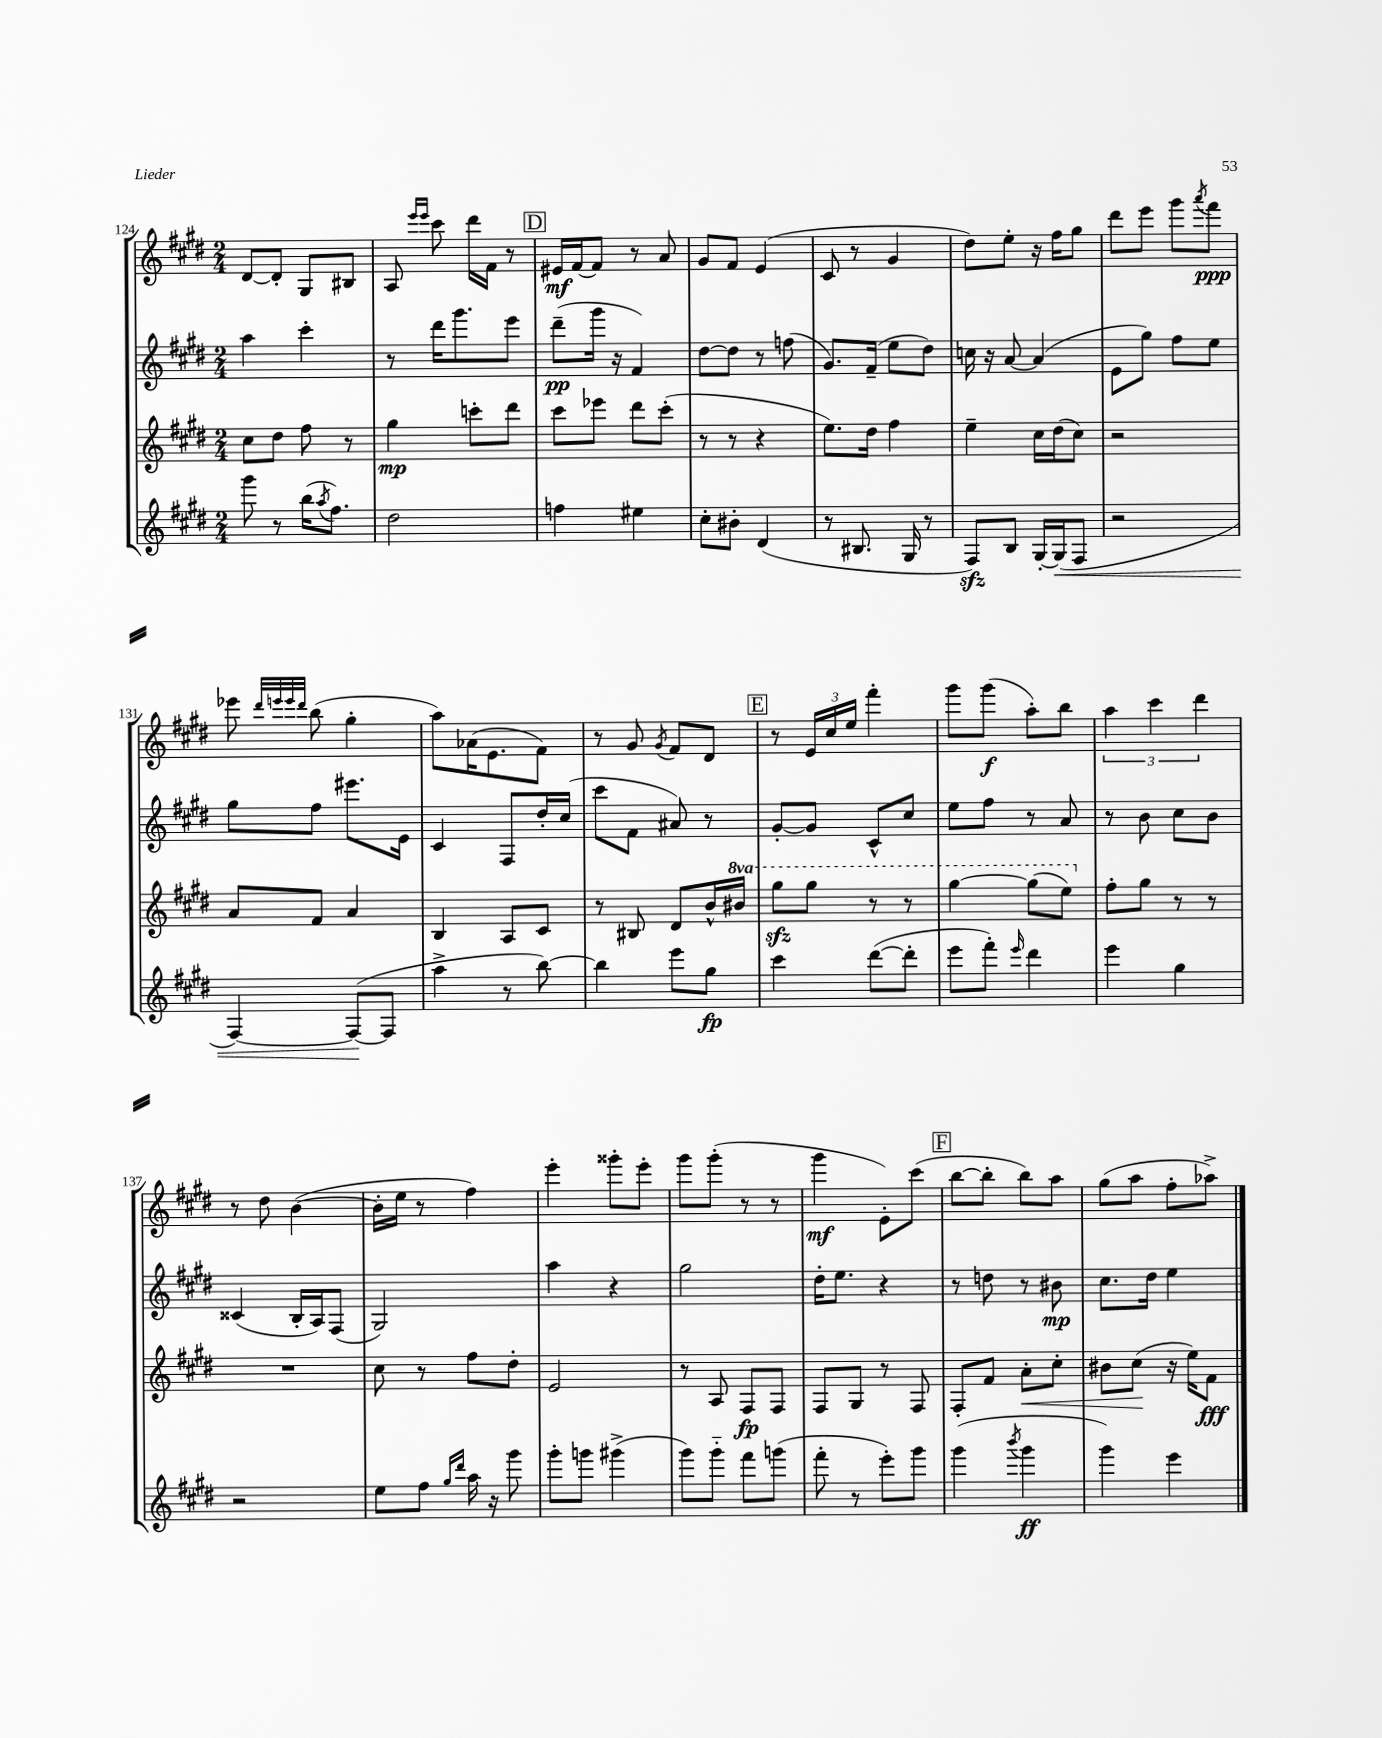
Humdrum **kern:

**kern	**kern	**kern	**kern
*staff4	*staff3	*staff2	*staff1
*clefG2	*clefG2	*clefG2	*clefG2
*k[f#c#g#d#]	*k[f#c#g#d#]	*k[f#c#g#d#]	*k[f#c#g#d#]
*M2/4	*M2/4	*M2/4	*M2/4
8ggg#	8cc#	4aa	[8d#
8r	8dd#	.	8d#']
(16bb	8ff#	4ccc#'	8G#
8qaa	.	.	.
8.ff#)	.	.	.
.	8r	.	8B#
=	=	=	=
2dd#	4gg#	8r	8A
.	.	.	16qqeee
.	.	.	16qqeee
.	.	16ddd#	8ccc#
.	.	8.ggg#	.
.	8ccc'	.	16ddd#
.	.	.	16f#
.	8ddd#	8eee	8r
=	=	=	=
4ff	8ccc#	(8ddd#~	16e#
.	.	.	[16f#
.	8eee-	16ggg#	8f#]
.	.	16r	.
4ee#	8ddd#	4f#)	8r
.	(8ccc#'	.	8a
=	=	=	=
8cc#'	8r	[8dd#	8g#
8b#'	8r	8dd#]	8f#
(4d#	4r	8r	(4e
.	.	(8ff	.
=	=	=	=
8r	8.ee)	8.g#)	8c#
8.B#	.	.	8r
.	16dd#	(16f#~	.
.	4ff#	8ee	4g#
16G#	.	.	.
8r	.	8dd#)	.
=	=	=	=
8F#)	4ee~	16cc	8dd#)
.	.	16r	.
8B	.	[8a	8ee'
[16G#'	16cc#	(4a]	16r
(16G#]	(16dd#	.	16ff#
8F#	8cc#)	.	8gg#
=	=	=	=
2r	2r	8e	8ddd#
.	.	8gg#)	8eee
.	.	8ff#	8ggg#
.	.	.	8qaaa
.	.	8ee	8fff#
=	=	=	=
[4F#)	8a	8gg#	8eee-
.	.	.	32qqddd#
.	.	.	32qqeee
.	.	.	32qqeee
.	.	.	32qqddd#
.	8f#	8ff#	(8bb
(8F#_	4a	8.eee#	4gg#'
8F#]	.	.	.
.	.	16e	.
=	=	=	=
4aa^	4B	4c#	8aa)
.	.	.	(16a-
.	.	.	8.e
8r	8A	8F#	.
[8bb)	8c#	16dd#'	8f#)
.	.	(16cc#	.
=	=	=	=
4bb]	8r	8ccc#	8r
.	8B#	8f#	8g#
.	.	.	8qg#
8eee	8d#	8a#)	8f#
8gg#	16b^^	8r	8d#
.	16bb#	.	.
=	=	=	=
4ccc#	8ggg#	[8g#'	8r
.	8ggg#	8g#]	24e
.	.	.	24cc#
.	.	.	24ee
([8ddd#	8r	8c#^^	4fff#'
8ddd#']	8r	8cc#	.
=	=	=	=
8eee	[4ggg#	8ee	8ggg#
8fff#')	.	8ff#	(8ggg#
16qqeee	.	.	.
4ddd#	(8ggg#]	8r	8aa')
.	8eee)	8a	8bb
=	=	=	=
4eee	8ff#'	8r	6aa
.	8gg#	8b	.
.	.	.	6ccc#
4gg#	8r	8cc#	.
.	.	.	6ddd#
.	8r	8b	.
=	=	=	=
2r	2r	(4c##	8r
.	.	.	8dd#
.	.	16B'	([4b
.	.	16A)	.
.	.	(8F#	.
=	=	=	=
8ee	8cc#	2G#)	16b']
.	.	.	16ee
8ff#	8r	.	8r
16qqgg#	.	.	.
16qqddd#	.	.	.
16aa	8ff#	.	4ff#)
16r	.	.	.
8ggg#	8dd#'	.	.
=	=	=	=
8ggg#'	2e	4aa	4eee'
8ggg	.	.	.
(4ggg#^	.	4r	8ggg##'
.	.	.	8eee'
=	=	=	=
8ggg#)	8r	2gg#	8ggg#
8ggg#'~	8A	.	(8ggg#'
8fff#	8F#	.	8r
(8ggg	8F#	.	8r
=	=	=	=
8fff#'	8F#	16dd#'	4ggg#
.	.	8.ee	.
8r	8G#	.	.
8eee')	8r	4r	8e')
8ggg#	8F#	.	(8ccc#
=	=	=	=
(4ggg#	8F#'	8r	[8bb
.	8f#	8dd	8bb']
8qbbb	.	.	.
4ggg#	8a'	8r	8bb)
.	8cc#'	8b#	8aa
=	=	=	=
4ggg#)	8b#	8.cc#	(8gg#
.	(8cc#	.	8aa
.	.	16dd#	.
4eee	16r	4ee	8ff#'
.	16ee)	.	.
.	8f#	.	8aa-^)
==	==	==	==
*-	*-	*-	*-
